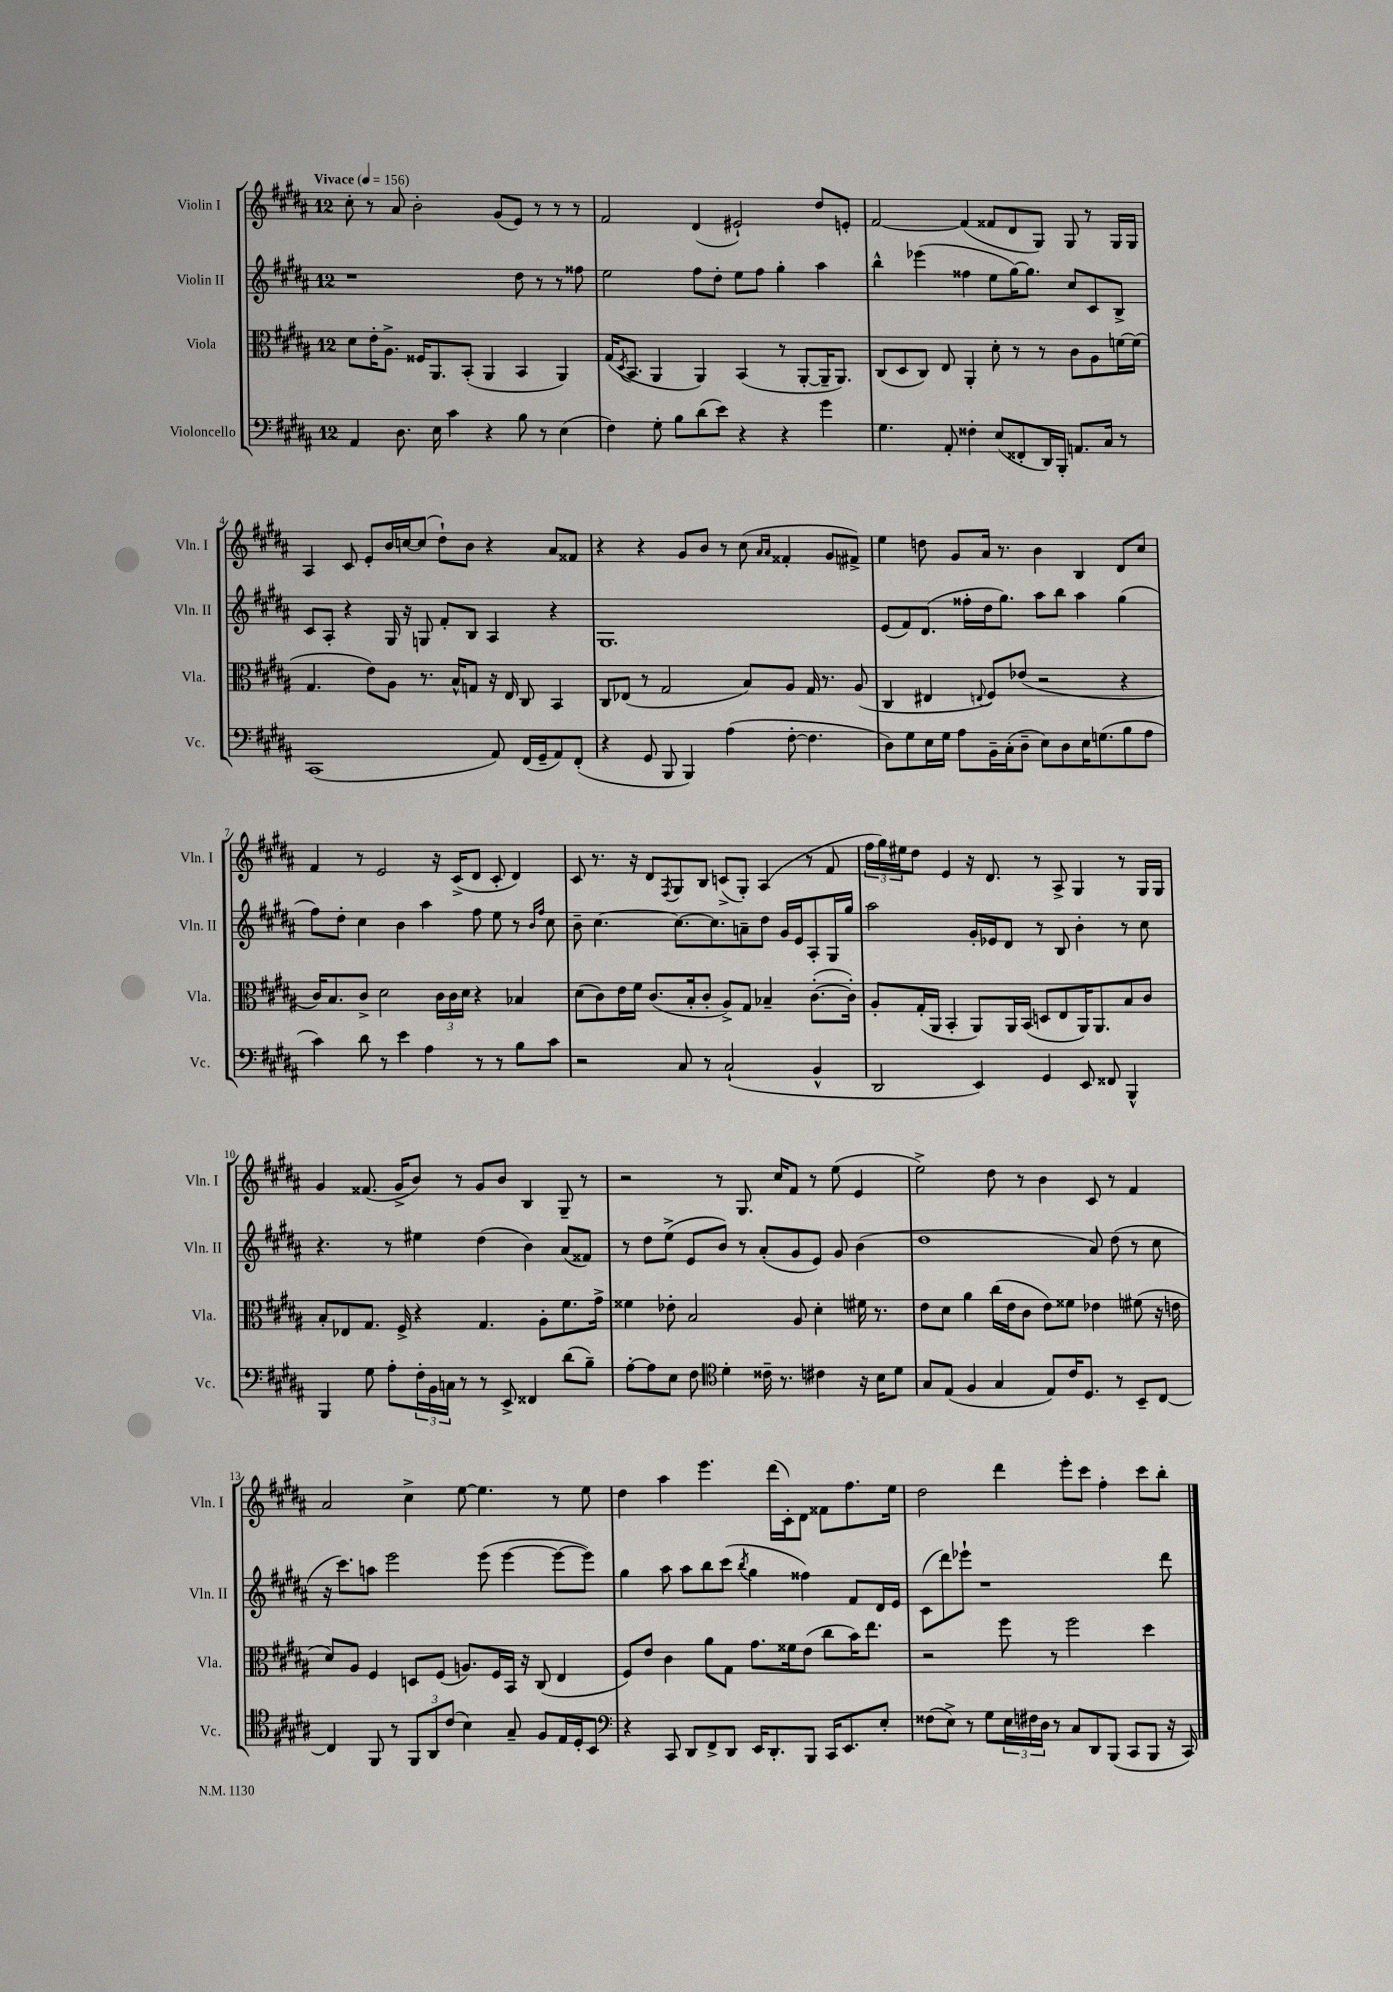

**kern	**kern	**kern	**kern
*staff4	*staff3	*staff2	*staff1
*clefF4	*clefC3	*clefG2	*clefG2
*k[f#c#g#d#a#]	*k[f#c#g#d#a#]	*k[f#c#g#d#a#]	*k[f#c#g#d#a#]
*M12/8	*M12/8	*M12/8	*M12/8
*MM156	*MM156	*MM156	*MM156
4AA#/	8d#\L	1r	8cc#'\
.	16e'\K	.	8r
.	8.A#^\J	.	.
8.D#\	.	.	8a#/
.	16F##/LK	.	2b'\
16E\	8.AA#/	.	.
4c#\	.	.	.
.	(8BB'/J	.	.
4r	4AA#/	.	.
.	.	.	(8g#/L
8B\	4BB/	8dd#\	8e/J)
8r	.	8r	8r
(4E\	4AA#/)	8r	8r
.	.	8ff##\	8r
=	=	=	=
4F#\)	(16G#/LK	2ee\	2f#/
.	8qD#/	.	.
.	8.BB/J	.	.
8G#'\	4AA#/	.	.
8B\L	.	.	.
(8d#\	4AA#/)	8ff#\L	(4d#/
8e\J)	.	8dd#'\J	.
4r	(4BB/	8ee\L	2e#`/)
.	.	8ff#\J	.
4r	8r	4gg#'\	.
.	[8AA#'/L	.	.
4g#\	16AA#~/]K	4aa#\	8dd#/L
.	8.AA#/J)	.	.
.	.	.	8e'/J
=	=	=	=
4.G#\	(8C#/L	4bb^^\	[2f#/
.	8D#/	.	.
.	8C#/J)	(4eee-\	.
8AA#'/	8E/	.	.
4F##'\	4AA#'/	4ff##\	(4f#/]
(8E/L	8d#'\	8ee\L	8f##/L
8FF##'/	8r	[16gg#\K)	8d#/
.	.	8.gg#\]J	.
16DD#/L)	8r	.	8G#/J)
16BBB'/JJ	.	.	.
8.AA/L	8c#\L	8cc#/L	8G#/
.	8A#\	8c#/	8r
16C#/Jk	.	.	.
8r	[16f\L	8B^/J	16G#/LL
.	(16f\]JJ	.	16G#/JJ
=	=	=	=
(1CC#	4.G#/	8c#/L	4A#/
.	.	8A#'/J	.
.	.	4r	8c#/
.	8e\L)	.	8e'/L
.	8A#\J	16G#/	16b/L
.	.	16r	[16cc/J
.	8.r	8G/	(8cc/]J
.	.	8f#'/L	8dd#`\L)
.	16B^^/LK	.	.
.	8G/J	8B/J	8b\J
8AA#/)	16r	4A#/	4r
.	16E/	.	.
(16FF#/LL	8C#/	.	.
16GG#~/J	.	.	.
8AA#/)	4BB/	4r	8a#/L
(8FF#'/J	.	.	8f##/J
=	=	=	=
4r	8C#/L	1.G#	4r
.	(8E-/J	.	.
8GG#/	8r	.	4r
8BBB/	2G#/	.	.
4BBB/)	.	.	8g#/L
.	.	.	8b/J
(4A#\	.	.	8r
.	8B/L)	.	(8cc#\
.	.	.	16qqa#/LL
.	.	.	16qqa#/JJ
[8F#'\	8A#/J	.	4f##'/
4.F#\]	16G#/	.	.
.	8.r	.	.
.	.	.	8g#/L
.	(8A#/	.	8f#^/J)
=	=	=	=
8D#\L)	4C#/	(8e/L	4ee\
8G#\	.	8f#/)	.
16E\L	4E#/	(8.d#/J	8dd\
16G#\JJ	.	.	.
8A#\L	.	.	8g#/L
.	.	16ff##'\LL	.
.	8qqE/	.	.
16BB~\L	8F#/L)	16dd#\J	16a#/Jk
(16C#'\J	.	8.gg#\J)	8.r
8D#~\J	(8e-/J	.	.
8E\L)	2r	8aa#\L	4b\
8D#\	.	8bb\J	.
16E\K	.	4aa#\	4B/
(8.G\	.	.	.
8B\	4r	(4gg#\	8d#/L
8A#\J	.	.	8cc#/J
=	=	=	=
4c#\)	16c#/LK)	8ff#\L)	4f#/
.	8.B/	.	.
.	.	8dd#'\J	.
8d#\	8c#^/J	4cc#\	8r
8r	2d#\	.	2e/
4e\	.	4b\	.
4A#\	.	4aa#\	.
.	24c#\LL	.	16r
.	24c#\	.	.
.	.	.	(16c#^/LK
.	24d#\JJ	.	.
8r	4r	8ff#\	8d#/J
8r	.	8ee\	8c#'/
8B\L	4B-/	8r	4d#/)
.	.	16qqb/LL	.
.	.	16qqff#/JJ	.
8c#\J	.	8cc#\	.
=	=	=	=
2r	(8d#\L	8b~\	8c#/
.	8c#\)	[4.cc#\	8.r
.	16e\L	.	.
.	16f#\JJ	.	16r
.	(8.c#/L	.	8d#/L
.	.	.	8qF#/
8C#/	.	8.cc#\_L	8G#/
.	16B'/k	.	.
8r	8c#'/J	.	8B/J
.	.	8.cc#\]	.
(2C#`/	8A#^/L)	.	(8c^/L
.	8G#/J	8a~\	8G#'/J)
.	4B-~/	8dd#\J	(4A#/
.	.	16g#/LL	.
.	.	16e/J	.
4BB^^/	([8.c#'\L	8A#'/	8r
.	.	16G#/L	8f#/
.	16c#'\]Jk)	16gg#/JJ	.
=	=	=	=
2DD#/	8A#'/L	2aa#\	24ff#\LL
.	.	.	24gg#\)
.	.	.	24ee#\J
.	(16G#'/L	.	8dd#\J
.	16AA#/JJ	.	.
.	4BB'/	.	4e/
4EE/)	8AA#/L)	16g#'/LL	16r
.	.	16e-/J	8.d#/
.	16AA#/L	8d#/J	.
.	(16BB/JJ	.	.
4GG#/	8D/L	8r	8r
.	8E/	8B/	8A#^/
8EE/	16AA#/K)	4b'\	4G#/
.	8.AA#/	.	.
8FF##/	.	.	.
4BBB^^/	8B/	8r	8r
.	8c#/J	8cc#\	16G#/LL
.	.	.	16G#/JJ
=	=	=	=
4BBB/	8B'/L	4.r	4g#/
.	8E-/	.	.
8G#\	8.G#/J	.	(8.f##/
8A#'\L	.	8r	.
.	16F#^/	.	16g#^/LK
24F#'\L	4r	4ee#\	8b/J)
24BB\	.	.	.
24C\JJ	.	.	.
8r	.	.	8r
8r	4.G#/	(4dd#\	8g#/L
8EE^/	.	.	8b/J
4FF##/	.	4b\)	4B/
.	8A#'\L	.	.
(8d#\L	8.f#\	(8a#/L	8G#~/
8B~\J)	.	8f##/J)	8r
.	16g#^\Jk	.	.
=	=	=	=
[8A#'\L	4f##\	8r	2r
8A#\]	.	8dd#\L	.
8E\J	8e-'\	(8ee^\J	.
8F#\	2B/	8e/L	.
*clefC4	*	*	*
4d#'\	.	8b/J)	8r
.	.	8r	8.G#/
16c##~\	.	(8a#'/L	.
8.r	.	.	16cc#/LK
.	8A#/	8g#/	8f#/J
4c#\	4d#'\	8e/J)	8r
.	.	8g#/	(8ee\
16r	16f#\	(4b\	4e/
16B\LK	8.r	.	.
8d#\J	.	.	.
=	=	=	=
8G#/L	8e\L	1dd#	2ee^\)
(8E/J	8d#\J	.	.
4F#/	4a#\	.	.
4G#/	(16cc#\LL	.	8dd#\
.	16e\J	.	.
.	8c#\J	.	8r
8E/L)	8e\L)	.	4b\
16c#/K	8f##\J	.	.
8.D#/J	.	.	.
.	4e-\	8a#/)	8c#/
8r	.	(8dd#\	8r
8BB~/L	(8f#\	8r	4f#/
[8C#/J	16r	8cc#\	.
.	16e\	.	.
=	=	=	=
4C#/]	8d#/L)	16r	2a#/
.	.	8.ccc#\L)	.
.	8A#/J	.	.
8FF#/	4F#/	8aa\J	.
8r	.	2eee\	.
12FF#/L	8D/L	.	4cc#^\
12AA#/	.	.	.
.	(8F#/J	.	.
(12c#/J	.	.	.
4B\)	8.A/L)	.	[8ee\
.	.	(8eee\	4.ee\]
.	16F#/L	.	.
8G#~/	16BB/JJ	[4eee\	.
.	16r	.	.
8F#/L	(8C#/	.	.
16E/L	4E/	8eee\_L	8r
16D#'/J	.	.	.
8BB/J	.	8eee\]J)	8ee\
=	=	=	=
*clefF4	*	*	*
4r	8F#/L)	4gg#\	4dd#\
.	8e/J	.	.
8CC#/	4c#\	8aa#\	4aa#\
8DD#/L	.	8aa#\L	.
8FF#^/	8a#\L	8bb\	4.eee\
8DD#/J	8G#\J	(8ccc#\J	.
.	.	8qbb/	.
16EE/LK	8.g#\L	4gg#\	.
8.DD#'/	.	.	.
.	.	.	(16ddd#\LL
.	16f##\k	.	16c#'\J)
8BBB/J	(8e\J	4ff##\)	8d#\J
16CC#/LK	8cc#\L	.	8f##\L
8.EE/	.	.	.
.	16b\K)	8f#/L	8.ff#\
.	8.ee\J	.	.
8E'/J	.	16d#/L	.
.	.	16e/JJ	16ee\Jk
=	=	=	=
(8F##\L	2r	(8c#\L	2dd#\
8E^\J)	.	8ddd#\)	.
8r	.	8eee-`\J	.
8G#\L	.	1r	.
24E\L	8ff#\	.	4ddd#\
24F#\	.	.	.
24D#\JJ	.	.	.
8r	8r	.	.
8C#/L	2ff#\	.	8eee'\L
8DD#/	.	.	8ccc#\J
(8BBB/J	.	.	4ff#'\
8CC#/L	.	.	.
8BBB/J	4dd#\	.	8ccc#\L
16r	.	8ddd#\	8bb'\J
16CC#/)	.	.	.
==	==	==	==
*-	*-	*-	*-
